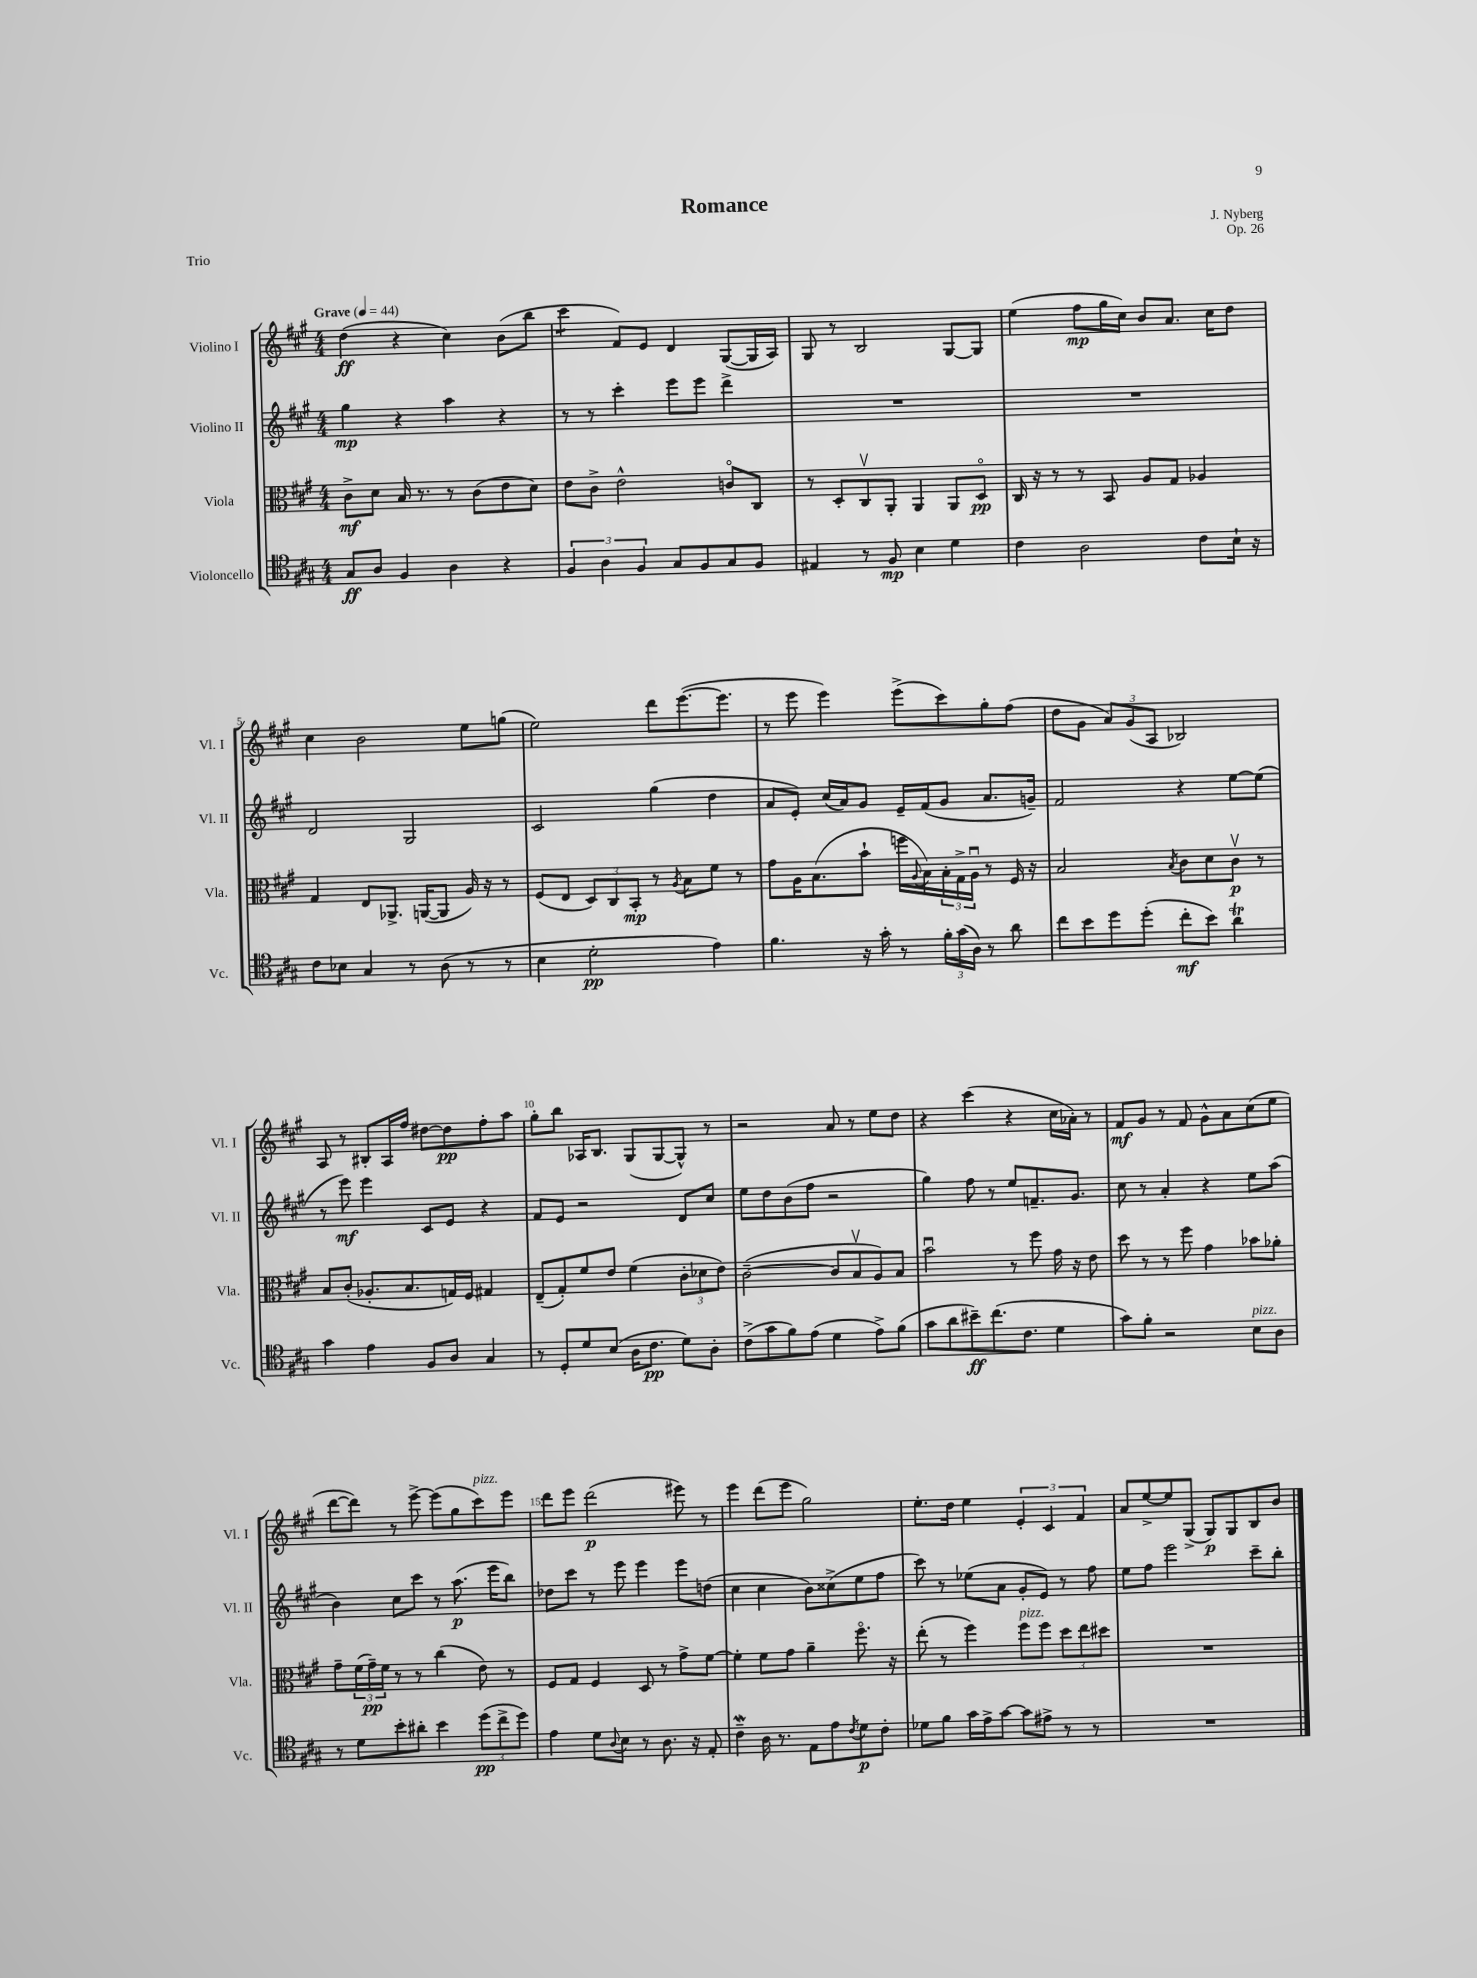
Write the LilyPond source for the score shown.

\header { title = "Romance" composer = "J. Nyberg" opus = "Op. 26" piece = "Trio" }
<<
\new StaffGroup <<
\new Staff = "s0" \with { instrumentName = "Violino I" shortInstrumentName = "Vl. I" } {
    \clef treble \key a \major \numericTimeSignature \time 4/4 \tempo "Grave" 4 = 44
    d''4\ff( r4 cis''4) b'8( b''8 |
    cis'''4:8 fis'8) e'8 d'4 gis8~( gis16 a16) |
    gis8 r8 b2 gis8~ gis8 |
    e''4( fis''8\mp gis''16 cis''16) b'8 a'8. cis''16 d''8 |
    cis''4 b'2 e''8 g''8( |
    e''2) d'''8 e'''8.~( e'''8. |
    r8 e'''8 e'''4) e'''8->( cis'''8) gis''8-. fis''8( |
    d''8 gis'8 \tuplet 3/2 { a'8) gis'8( a8 } bes2) |
    a8 r8 bis8-. a16 fis''16 dis''8~ dis''8\pp fis''8-. a''8 |
    gis''8-. b''8 aes16 b8. gis8( gis8~ gis8-^) r8 |
    r2 a'8 r8 e''8 d''8 |
    r4 cis'''4( r4 cis''16 aes'16-.) r8 |
    fis'8\mf gis'8 r8 fis'8 gis'8-^ a'8 cis''8( e''8 |
    d'''8~ d'''8) r8 e'''8~-> e'''8( gis''8 cis'''8^\markup { \italic "pizz." }) e'''8 |
    d'''8 e'''8 d'''2\p( eis'''8) r8 |
    e'''4 d'''8( e'''8 gis''2) |
    e''8.-. d''16 e''4 \tuplet 3/2 { e'4-. cis'4 fis'4 } |
    a'8 e''8~-> e''8 gis8->( gis8\p) gis8 b8 b'8 \bar "|." |
}
\new Staff = "s1" \with { instrumentName = "Violino II" shortInstrumentName = "Vl. II" } {
    \clef treble \key a \major \numericTimeSignature \time 4/4
    gis''4\mp r4 a''4 r4 |
    r8 r8 cis'''4-. e'''8 e'''8 d'''4-> |
    R1 |
    R1 |
    d'2 gis2 |
    cis'2 gis''4( d''4 |
    a'8 e'8-.) cis''16( a'16) gis'8 e'16-- fis'16( gis'8 a'8. g'16--) |
    fis'2 r4 e''8~ e''8( |
    r8 e'''8\mf) e'''4 cis'8 e'8 r4 |
    fis'8 e'8 r2 d'8 cis''8 |
    e''8 d''8 b'8( fis''8 r2 |
    gis''4) fis''8 r8 e''8 f'8.-- gis'8. |
    cis''8 r8 a'4-. r4 e''8 a''8( |
    b'4) cis''8 cis'''8 r8 a''8.\p( e'''16 b''8) |
    des''8 cis'''8 r8 e'''8 e'''4 e'''8 d''8( |
    cis''4 cis''4 b'8) cisis''8->( e''8 fis''8 |
    cis'''8) r8 ees''8( a'8 gis'8-. e'8) r8 fis''8 |
    e''8 fis''8 e'''2 cis'''8-- b''8-. \bar "|." |
}
\new Staff = "s2" \with { instrumentName = "Viola" shortInstrumentName = "Vla." } {
    \clef alto \key a \major \numericTimeSignature \time 4/4
    cis'8->\mf d'8 b16 r8. r8 cis'8( e'8 d'8) |
    e'8 cis'8-> e'2-^ c'8\flageolet cis8 |
    r8 d8-. cis8\upbow a,8-. a,4 a,8 d8\flageolet\pp |
    cis16 r16 r8 r8 b,8 a8 gis8 aes4 |
    gis4 e8 aes,8.-> a,16~( a,8 a16) r16 r8 |
    fis8( e8 \tuplet 3/2 { d8) cis8 b,8-.\mp } r8 \acciaccatura { a8 } b8 fis'8 r8 |
    gis'8 a16 b8.( b'8-! f''16 \appoggiatura { a8 } b16) \tuplet 3/2 { b16-. gis16-> a16\downbow } r8 fis16 r16 |
    b2 \acciaccatura { b8 } cis'8 d'8 cis'8\upbow\p r8 |
    b8 cis'8-.( aes8.-. b8. g16) fis16 gis4 |
    e8--( gis8-.) fis'8 e'8 fis'4( \tuplet 3/2 { cis'8-. des'8 e'8) } |
    cis'2~--( cis'8 b8\upbow a8) b8 |
    b'2\downbow r8 fis''8 gis'16 r16 e'8 |
    d''8 r8 r8 fis''8 gis'4 bes'8 aes'8-. |
    gis'8-- \tuplet 3/2 { fis'16( gis'16--\pp) fis'16 } r8 r8 cis''4( e'8) r8 |
    fis8 gis8 fis4 d8 r8 gis'8-> fis'8~ |
    fis'4-. fis'8 gis'8 a'4-- fis''8.\flageolet r16 |
    e''8-.( r8 fis''4) fis''8^\markup { \italic "pizz." } fis''8 \tuplet 3/2 { d''8 e''8 dis''8 } |
    R1 \bar "|." |
}
\new Staff = "s3" \with { instrumentName = "Violoncello" shortInstrumentName = "Vc." } {
    \clef tenor \key a \major \numericTimeSignature \time 4/4
    gis8\ff a8 fis4 a4 r4 |
    \tuplet 3/2 { fis4 a4 fis4 } gis8 fis8 gis8 fis8 |
    eis4 r8 fis8\mp b4 d'4 |
    cis'4 a2 cis'8 b16-! r16 |
    cis'8 bes8 gis4 r8 a8( r8 r8 |
    b4 d'2-.\pp e'4) |
    fis'4. r16 gis'16-. r8 \tuplet 3/2 { fis'16-. gis'16( a16) } r8 a'8 |
    cis''8 b'8 d''8 d''8-.( cis''8-.\mf b'8) a'4\trill |
    gis'4 e'4 fis8 a8 gis4 |
    r8 d8-. d'8 b8( a16 cis'8.\pp d'8) a8-. |
    cis'8->( gis'8 fis'8) e'8( d'4 e'8->) fis'8( |
    gis'8 a'8 bis'8--\ff) cis''8.( cis'8. d'4 |
    gis'8) fis'8-. r2 b8^\markup { \italic "pizz." } a8 |
    r8 d'8 b'8-. ais'8-. b'4 \tuplet 3/2 { d''8\pp( cis''8-> d''8) } |
    e'4 d'8 \appoggiatura { a8 } b8 r8 a8. r16 e8-. |
    cis'4--\mordent a16 r8. e8 e'8 \acciaccatura { cis'8 } d'8\p cis'8-. |
    des'8 fis'8 gis'16 e'16-> gis'8~ gis'8 eis'8-> r8 r8 |
    R1 \bar "|." |
}
>>
>>
\layout { \context { \Score \override BarNumber.break-visibility = ##(#f #t #t) barNumberVisibility = #(every-nth-bar-number-visible 5) } }
